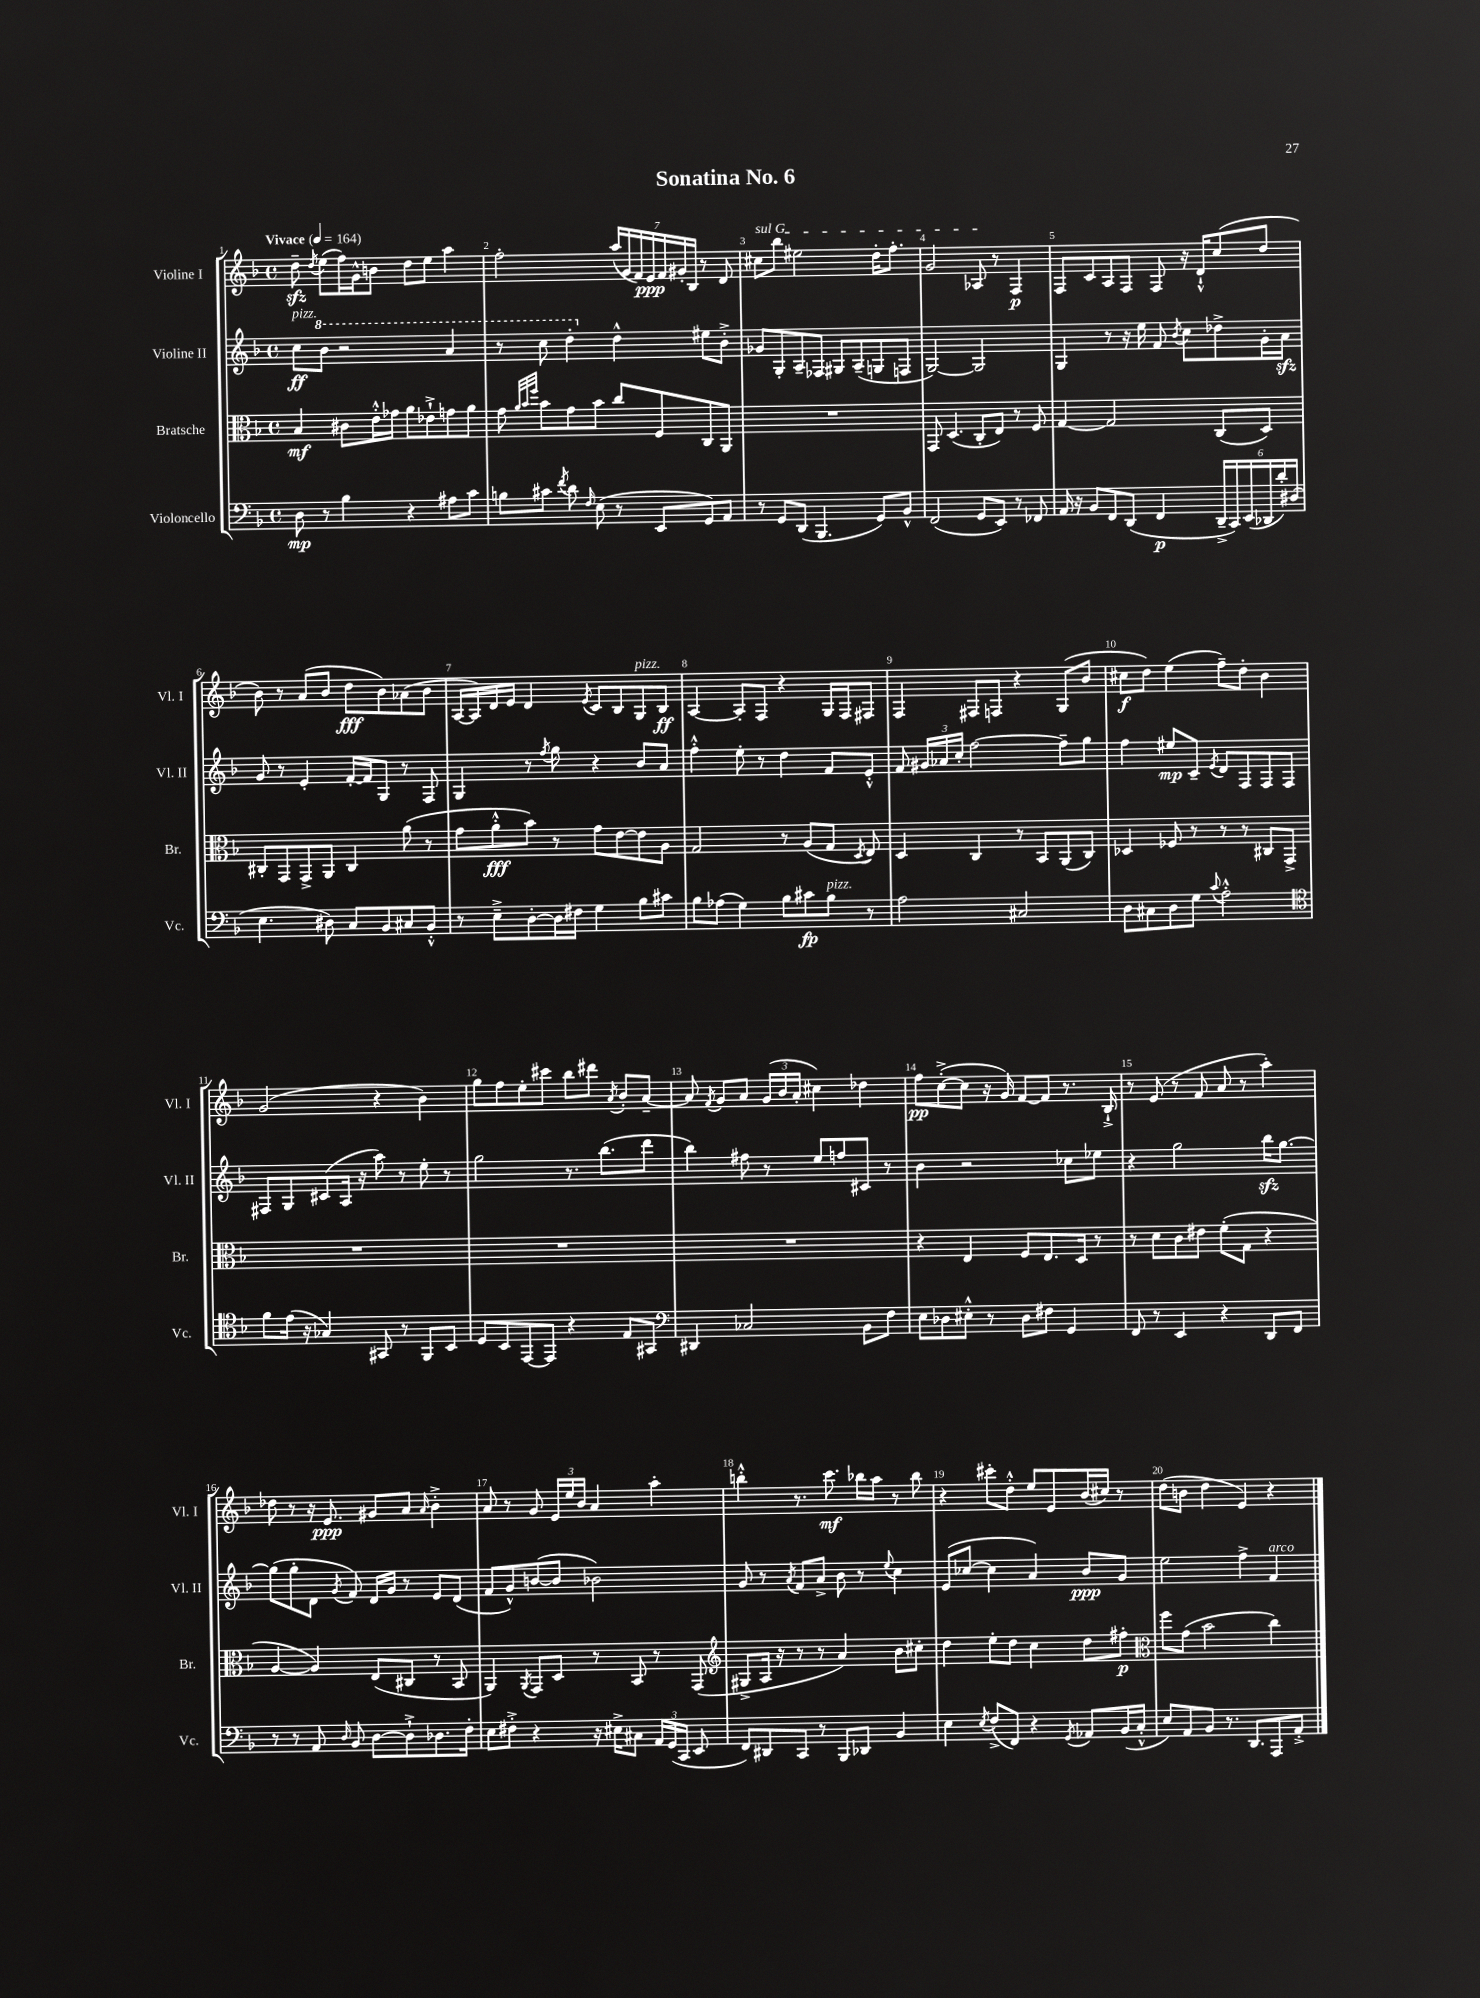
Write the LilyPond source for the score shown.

\header { title = "Sonatina No. 6" }
<<
\new StaffGroup <<
\new Staff = "s0" \with { instrumentName = "Violine I" shortInstrumentName = "Vl. I" } {
    \clef treble \key f \major \defaultTimeSignature \time 4/4 \tempo "Vivace" 4 = 164
    \autoBeamOff d''8--\sfz \acciaccatura { d''8 } e''8[( f''16) g'16-^ b'8] d''8[ e''8] a''4 |
    f''2-. \tuplet 7/4 { a''16[( g'16 f'16) e'16\ppp f'16 gis'16-. bes16] } r8 d'8 |
    \once \override TextSpanner.bound-details.left.text = \markup { \italic "sul G" } cis''8[\startTextSpan bes''8] eis''2 d''16[-. f''8.]-. |
    g'2 aes8\stopTextSpan r8 f4\p |
    f8[ c'8 a8 f8] f8 r16 d'16[-!-^ c''8( d''8] |
    bes'8) r8 a'8[( bes'8] d''8[\fff bes'8) aes'8( bes'8] |
    a16[~ a16) d'16 e'16] d'4 \acciaccatura { e'8 } c'8[ bes8 g8^\markup { \italic "pizz." } bes8]\ff |
    a4~ a8[-. f8] r4 g16[ f16 fis8] |
    f4 fis8[ f8] r4 g8[( bes'8] |
    cis''8[\f d''8]) e''4( f''8[--) d''8]-. bes'4 |
    g'2( r4 bes'4) |
    g''8[ f''8 e''8-. cis'''8] bes''8[ dis'''8] \acciaccatura { a'8 } bes'8[-. a'8]~-- |
    a'8 \acciaccatura { f'8 } g'8[ a'8] \tuplet 3/2 { g'16[( bes'16 a'16]-. } cis''4) des''4 |
    f''8[\pp c''8~-.->( c''8] r16 g'16) f'8[~ f'8] r8. bes16-!-> |
    r8 e'8( r8 f'8 a'8 r8 a''4-.) |
    des''8 r8 r16 e'8.\ppp gis'8[ a'8] \grace { a'16 } bes'4-.-> |
    a'8 r8 g'8 \tuplet 3/2 { e'16[ e''16 bes'16] } a'4 a''4-. |
    b''4-.-^ r8. c'''8.\mf bes''16[ a''16] r8 bes''8 |
    r4 cis'''8[-. d''8]-.-^ e''8[ e'8 bes'16( cis''16]) r8 |
    d''8[( b'8] d''4 e'4) r4 \bar "|." |
}
\new Staff = "s1" \with { instrumentName = "Violine II" shortInstrumentName = "Vl. II" } {
    \clef treble \key f \major \defaultTimeSignature \time 4/4
    \autoBeamOff c''8[\ff^\markup { \italic "pizz." } \ottava #1 bes''8] r2 a''4 |
    r8 c'''8 d'''4-. \ottava #0 d''4-^ eis''8[ bes'8]-.-> |
    ges'8[ g8-. a8-- fes8] gis8[ a8--( g8 f8] |
    g2~) g2 |
    g4 r8 r16 e''16 f'8 \acciaccatura { bes'8 } c''8[ des''8-> g'16-. a'16]\sfz |
    g'8 r8 e'4-. f'16[~-. f'16 g8] r8 f8 |
    g4 r8 \acciaccatura { f''8 } g''8 r4 bes'8[ a'8] |
    f''4-.-^ e''8-. r8 d''4 f'8[ e'8]-.-^ |
    f'8 \tuplet 3/2 { gis'16[ aes'16 c''16]-. } f''2~ f''8[-- g''8] |
    f''4 eis''8[\mp c'8]-- \acciaccatura { e'8 } d'8[ f8 f8 f8] |
    fis8[ g8 cis'8( a16] r16 a''8) r8 e''8-. r8 |
    g''2 r8. bes''8.[( d'''8] |
    bes''4) fis''8 r8 e''8[ f''8 cis'8] r8 |
    bes'4 r2 ces''8[ ees''8] |
    r4 g''2 bes''16[\sfz g''8.]~ |
    g''8[( g''8-. d'8] \acciaccatura { g'8 } f'8) d'16[ g'16] r8 e'8[ d'8]( |
    f'8[ g'8-^) b'8~( b'8] bes'2) |
    g'8 r8 \acciaccatura { a'8 } f'8[ a'8]-> bes'8 r8 \appoggiatura { e''8 } c''4 |
    e'8[( ces''8]~ ces''4 a'4) bes'8[\ppp g'8] |
    e''2 f''4-> f'4^\markup { \italic "arco" } \bar "|." |
}
\new Staff = "s2" \with { instrumentName = "Bratsche" shortInstrumentName = "Br." } {
    \clef alto \key f \major \defaultTimeSignature \time 4/4
    \autoBeamOff bes4\mf cis'8[ e'16-.-^ ges'16] a'8[ ees'8-!-> g'8 a'8] |
    g'8 \grace { a'32[ bes'32 f''32] } bes'8[ g'8 bes'8] c''8[ f8 c8 a,8] |
    R1 |
    g,8 d4.( c8[-. e8]) r8 f8 |
    g4~ g2 c8[( d8]) |
    cis8[-. g,8 g,8-> a,8] cis4 a'8( r8 |
    g'8[ a'8-.-^\fff bes'8]) r8 g'8[ e'8~ e'8 a8] |
    g2 r8 a8[( g8] \acciaccatura { d8 } e8) |
    d4 c4 r8 bes,8[ a,8( c8]) |
    des4 fes8 r8 r8 r8 cis8[ g,8]-> |
    R1 |
    R1 |
    R1 |
    r4 e4 f8[ e8. d16] r8 |
    r8 d'8[ c'8 eis'8] f'8[-.( g8] r4 |
    a4~ a4) e8[( cis8] r8 bes,8 |
    a,4) \acciaccatura { a,8 } g,8[ d8] r8 bes,8 r8 g,8( |
    \clef treble gis8[-> a16] r16 r8 r8 a'4) bes'8[ cis''8]-. |
    d''4 e''8[-. d''8] c''4 d''8[ fis''8]-.\p |
    \clef alto f''8[ g'8]( bes'2 c''4) \bar "|." |
}
\new Staff = "s3" \with { instrumentName = "Violoncello" shortInstrumentName = "Vc." } {
    \clef bass \key f \major \defaultTimeSignature \time 4/4
    \autoBeamOff d8\mp r8 bes4 r4 ais8[ c'8] |
    b8[ cis'8] \acciaccatura { f'8 } d'8 \grace { f16 } e8( r8 e,8[ g,8) a,8] |
    r8 g,8[ d,8]( bes,,4. g,8[) bes,8]-^ |
    f,2( g,8[ e,8]) r8 fes,8 |
    a,16 r16 bes,8[ f,8 d,8]( f,4\p \tuplet 6/4 { d,16[---> c,16) e,16( des,16 d'16-.) dis16]( } |
    e4. dis8) c8[ bes,8 cis8 bes,8]-.-^ |
    r8 e8[---> d8~-. d16 fis16] g4 bes8[ cis'8] |
    bes8[ aes8]( g4) bes8[ cis'8\fp bes8]^\markup { \italic "pizz." } r8 |
    a2 cis2 |
    d8[ cis8 d8 g8] \appoggiatura { c'8 } a2-.-^ |
    \clef tenor f'8[ e'16]( r16 ges4) gis,8 r8 f,8[ bes,8] |
    d8[ bes,8 e,8~ e,8] r4 e8[ gis,8] |
    \clef bass dis,4 ces2 bes,8[ f8] |
    e8[ des8 eis8]-.-^ r8 des8[ fis8] g,4 |
    f,8 r8 e,4 r4 d,8[ f,8] |
    r8 r8 a,8 \grace { d16 } bes,8 d8[~ d8-!-> des8. f16]-. |
    e8[ fis8]-.-> r4 r16 eis16[-> cis8] \tuplet 3/2 { a,16[ g,16( c,16] } e,8 |
    f,8[) dis,8 c,8] r8 bes,,8[ des,8] bes,4 |
    e4 \acciaccatura { e8 } f8[->( f,8]) r4 \acciaccatura { g,8 } aes,8[ bes,16( c16]-.-^ |
    e8[) a,8 bes,8] r8. d,8.[ a,,8 a,8]-.-> \bar "|." |
}
>>
>>
\layout { \context { \Score \override BarNumber.break-visibility = ##(#f #t #t) barNumberVisibility = #all-bar-numbers-visible } }
